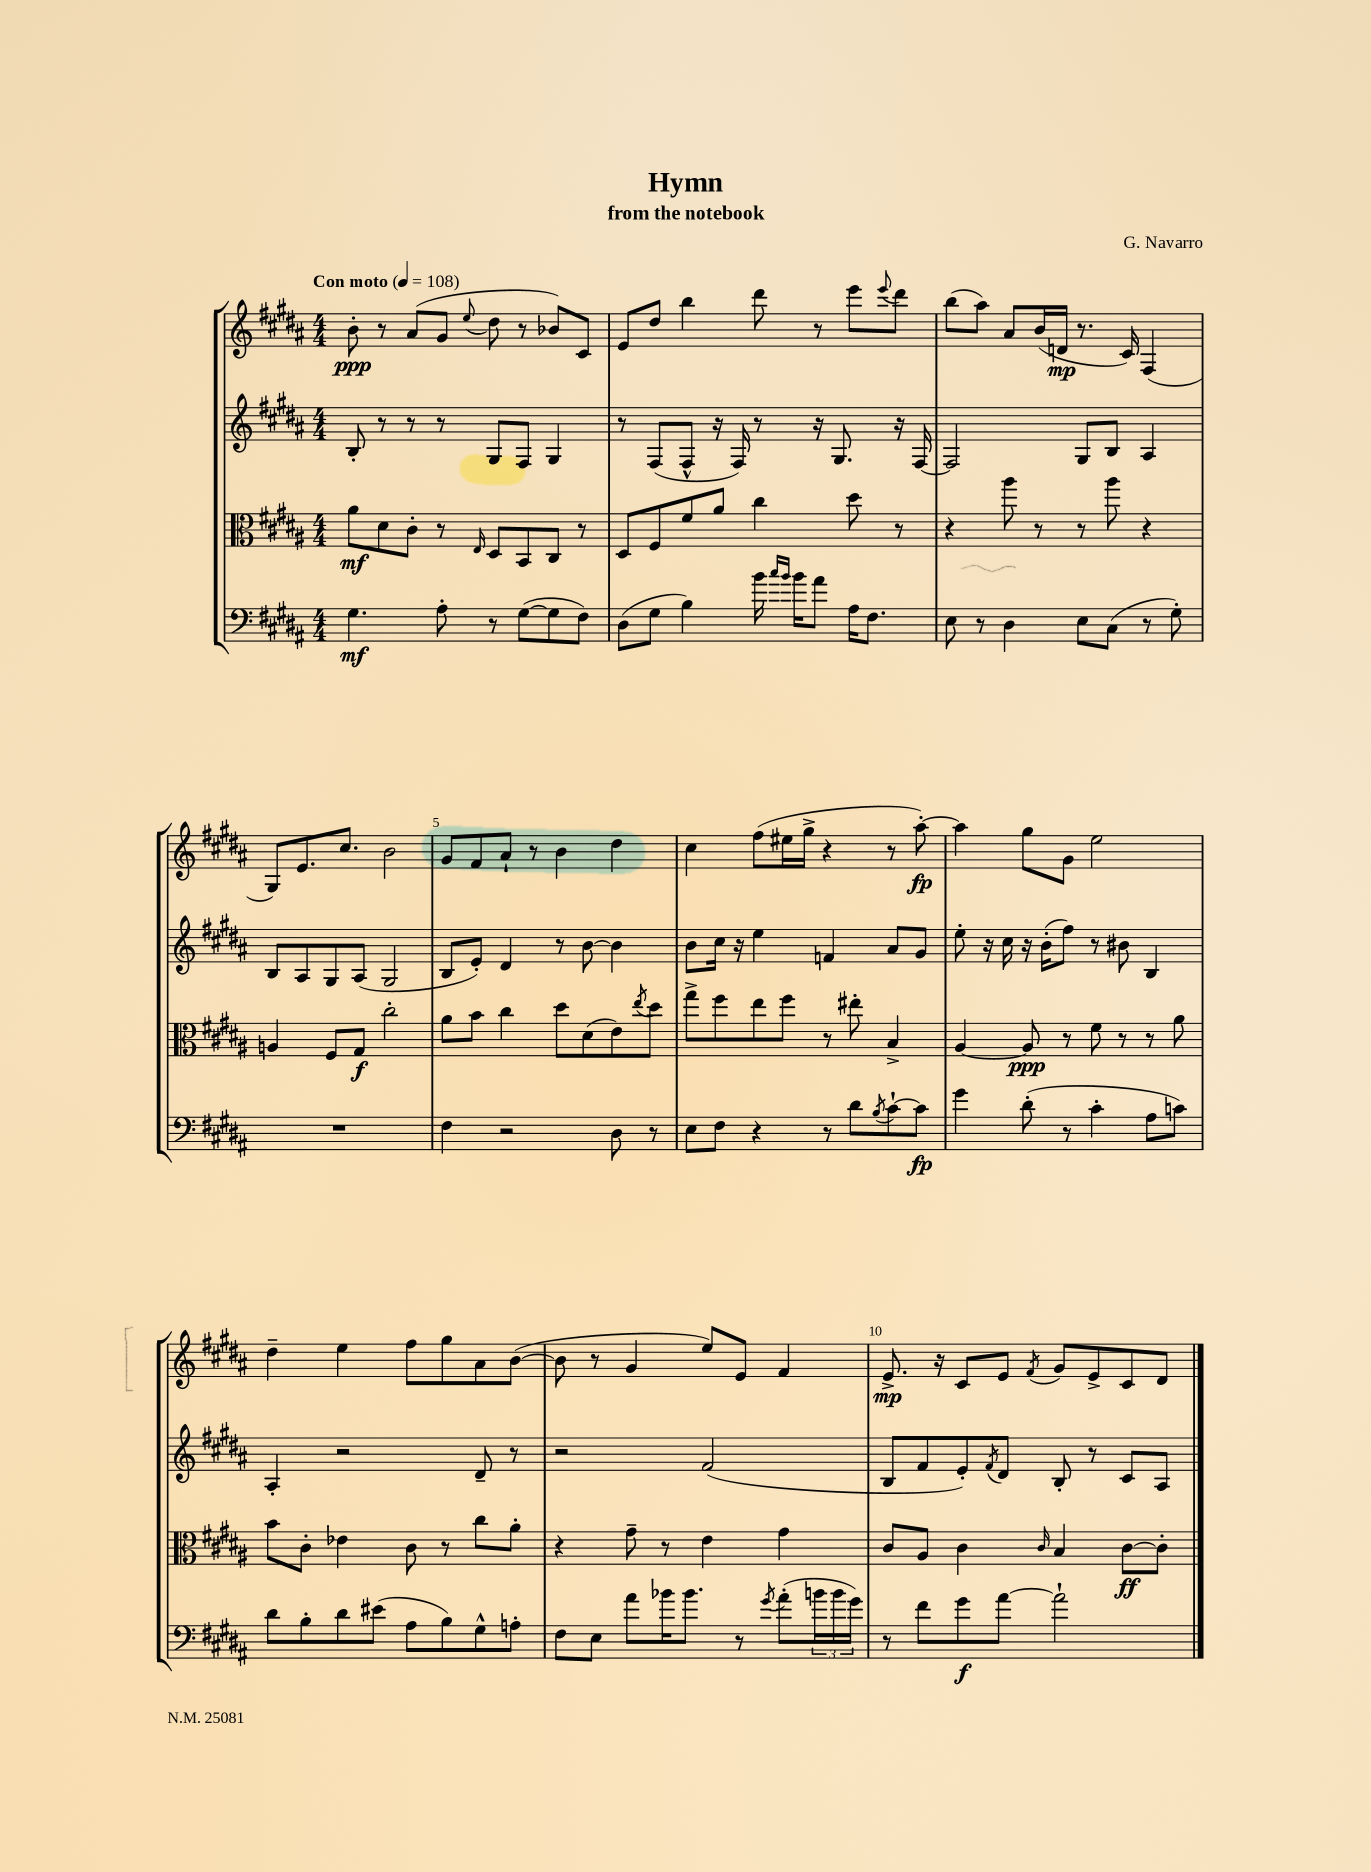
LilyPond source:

\header { title = "Hymn" composer = "G. Navarro" subtitle = "from the notebook" }
<<
\new StaffGroup <<
\new Staff = "s0" {
    \clef treble \key b \major \numericTimeSignature \time 4/4 \tempo "Con moto" 4 = 108
    b'8-.\ppp r8 ais'8( gis'8 \appoggiatura { e''8 } dis''8 r8 bes'8) cis'8 |
    e'8 dis''8 b''4 dis'''8 r8 e'''8 \appoggiatura { e'''8 } dis'''8 |
    b''8( ais''8) ais'8 b'16( d'16\mp r8. cis'16) fis4( |
    gis8) e'8. cis''8. b'2 |
    gis'8 fis'8 ais'8-! r8 b'4 dis''4 |
    cis''4 fis''8( eis''16 gis''16-> r4 r8 ais''8~-.\fp) |
    ais''4 gis''8 gis'8 e''2 |
    dis''4-- e''4 fis''8 gis''8 ais'8 b'8~( |
    b'8 r8 gis'4 e''8) e'8 fis'4 |
    e'8.->\mp r16 cis'8 e'8 \acciaccatura { fis'8 } gis'8 e'8-> cis'8 dis'8 \bar "|." |
}
\new Staff = "s1" {
    \clef treble \key b \major \numericTimeSignature \time 4/4
    b8-. r8 r8 r8 gis8 fis8 gis4 |
    r8 fis8( fis8-^ r16 fis16) r8 r16 gis8. r16 fis16~ |
    fis2 gis8 b8 ais4 |
    b8 ais8 gis8 ais8( gis2 |
    b8 e'8-.) dis'4 r8 b'8~ b'4 |
    b'8 cis''16 r16 e''4 f'4 ais'8 gis'8 |
    e''8-. r16 cis''16 r16 b'16-.( fis''8) r8 bis'8 b4 |
    ais4-. r2 dis'8-- r8 |
    r2 fis'2( |
    b8 fis'8 e'8-.) \acciaccatura { fis'8 } dis'8 b8-. r8 cis'8 ais8 \bar "|." |
}
\new Staff = "s2" {
    \clef alto \key b \major \numericTimeSignature \time 4/4
    ais'8\mf dis'8 cis'8-. r8 \grace { e16 } dis8 b,8 cis8 r8 |
    dis8 fis8 fis'8 ais'8 cis''4 dis''8 r8 |
    r4 ais''8 r8 r8 ais''8 r4 |
    a4 fis8 gis8\f cis''2-. |
    ais'8 b'8 cis''4 dis''8 dis'8( e'8) \acciaccatura { e''8 } dis''8 |
    gis''8-> fis''8 e''8 fis''8 r8 eis''8-. b4-> |
    ais4~ ais8\ppp r8 fis'8 r8 r8 ais'8 |
    b'8 cis'8-. ees'4 cis'8 r8 cis''8 ais'8-. |
    r4 gis'8-- r8 e'4 gis'4 |
    cis'8 ais8 cis'4 \grace { cis'16 } b4 cis'8~\ff cis'8-. \bar "|." |
}
\new Staff = "s3" {
    \clef bass \key b \major \numericTimeSignature \time 4/4
    gis4.\mf ais8-. r8 gis8~( gis8 fis8) |
    dis8( gis8 b4) b'16 \grace { cis''16 b'16 } b'16 ais'8 ais16 fis8. |
    e8 r8 dis4 e8 cis8( r8 gis8-.) |
    R1 |
    fis4 r2 dis8 r8 |
    e8 fis8 r4 r8 dis'8 \acciaccatura { b8 } cis'8~-! cis'8\fp |
    gis'4 dis'8-.( r8 cis'4-. ais8 c'8) |
    dis'8 b8-. dis'8 eis'8( ais8 b8) gis8-^ a8-. |
    fis8 e8 ais'8 bes'16 bes'8. r8 \acciaccatura { gis'8 } ais'8-.( \tuplet 3/2 { b'16 b'16 gis'16) } |
    r8 fis'8 gis'8\f ais'8~ ais'2-! \bar "|." |
}
>>
>>
\layout { \context { \Score \override BarNumber.break-visibility = ##(#f #t #t) barNumberVisibility = #(every-nth-bar-number-visible 5) } }
